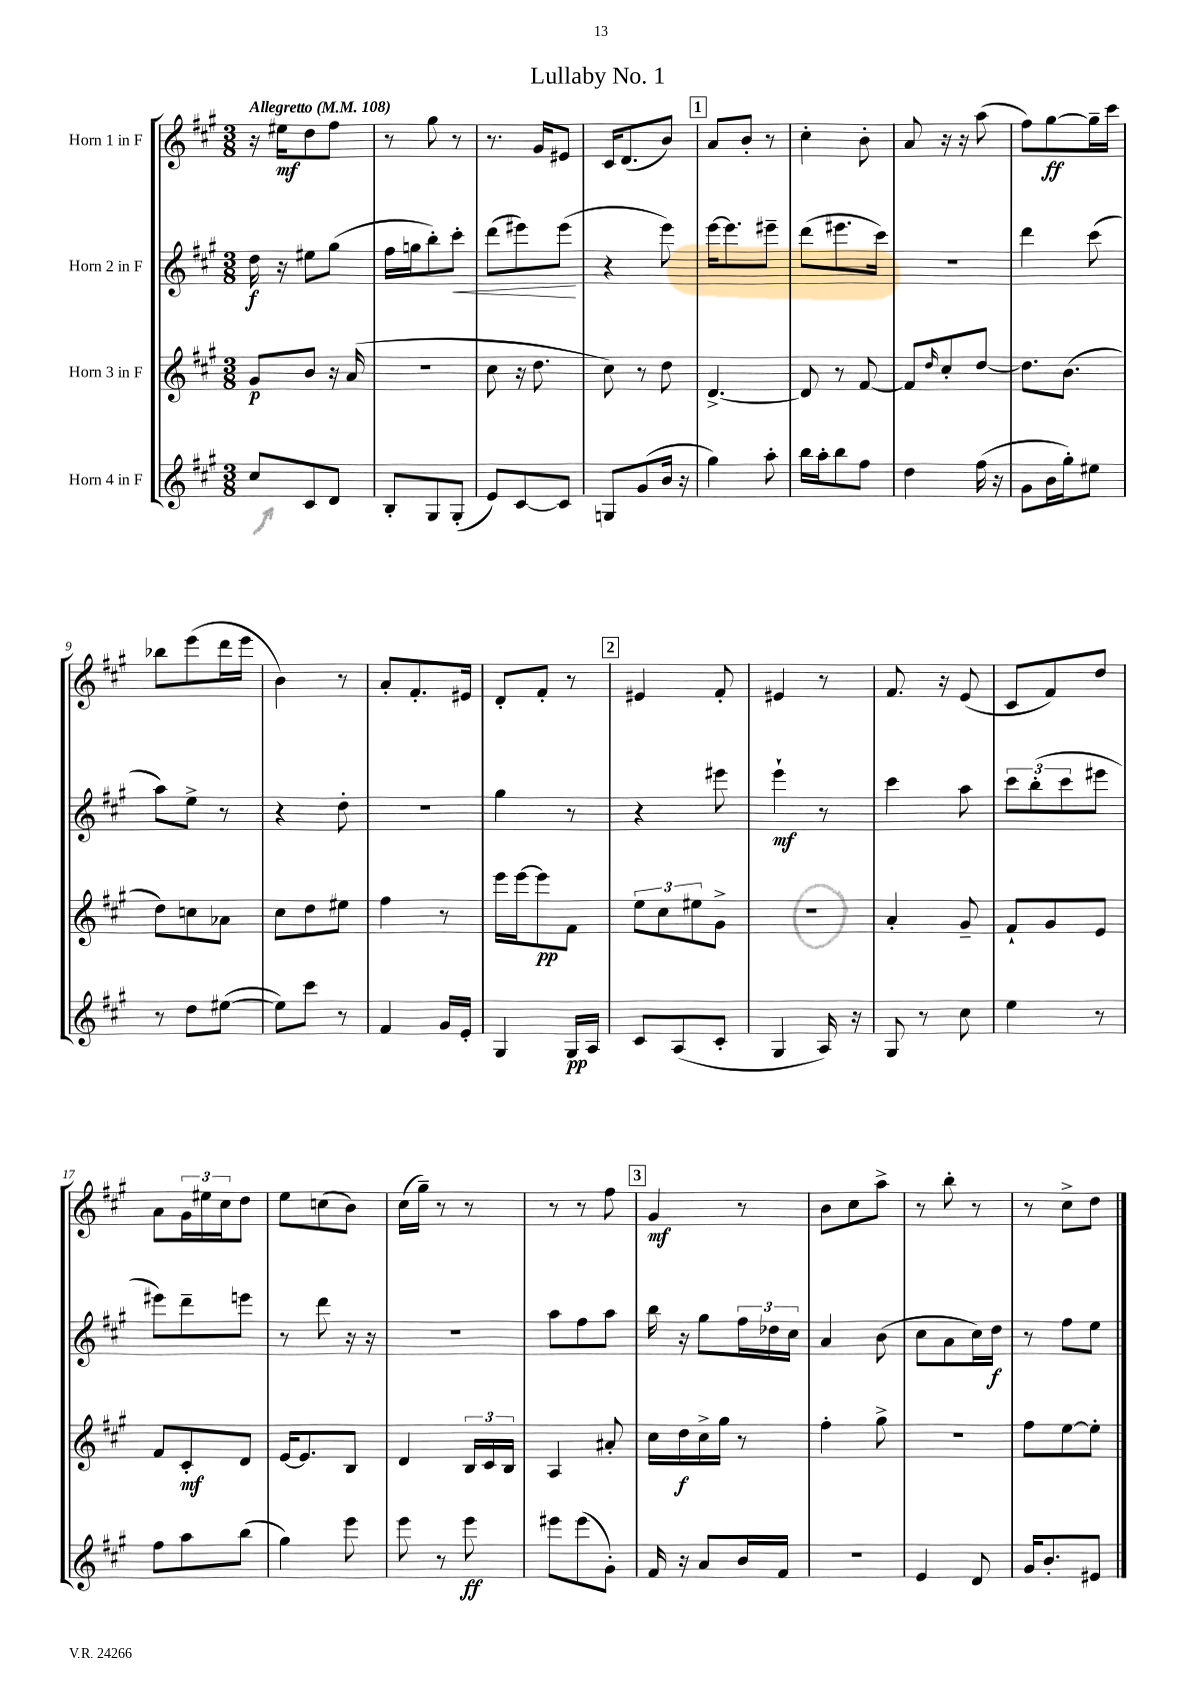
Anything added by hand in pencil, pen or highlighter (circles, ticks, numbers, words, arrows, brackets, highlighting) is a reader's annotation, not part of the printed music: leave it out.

**kern	**kern	**kern	**kern
*staff4	*staff3	*staff2	*staff1
*clefG2	*clefG2	*clefG2	*clefG2
*k[f#c#g#]	*k[f#c#g#]	*k[f#c#g#]	*k[f#c#g#]
*M3/8	*M3/8	*M3/8	*M3/8
*MM108	*MM108	*MM108	*MM108
8cc#	8g#	16dd	16r
.	.	16r	16ee#
8c#	8b	8ee#	8dd
8d	16r	(8gg#	8ff#
.	(16a	.	.
=	=	=	=
8B'	4.r	16ff#	8r
.	.	16gg	.
8G#	.	8bb')	8gg#
(8G#'	.	8ccc#'	8r
=	=	=	=
8e)	8cc#	(8ddd	8.r
[8c#	16r	8eee#)	.
.	8.dd	.	16g#
8c#]	.	(8eee#	8e#
=	=	=	=
8G	8cc#)	4r	16c#
.	.	.	(8.d
(8g#	8r	.	.
16b	8dd	8eee)	8b)
16r	.	.	.
=	=	=	=
4gg#)	[4.d^	[16eee	8a
.	.	8.eee]	.
.	.	.	8b'
8aa'	.	8eee#~	8r
=	=	=	=
16bb	8d]	(8ddd	4cc#'
16aa'	.	.	.
8bb	8r	8.eee#	.
8ff#	[8f#	.	8b'
.	.	16ccc#)	.
=	=	=	=
4dd	8f#]	4.r	8a
.	16qqdd	.	.
.	8cc#'	.	16r
.	.	.	16r
(16ff#	[8dd	.	(8aa
16r	.	.	.
=	=	=	=
8g#	8.dd]	4ddd	8ff#)
16b	.	.	[8gg#
16gg#')	(8.b	.	.
8ee#	.	(8ccc#	16gg#~]
.	.	.	16ccc#
=	=	=	=
8r	8dd)	8aa)	8bb-
8dd	8cc	8ee^	(8eee
([8ee#	8a-	8r	16ddd
.	.	.	16eee
=	=	=	=
8ee#])	8cc#	4r	4b)
8ccc#	8dd	.	.
8r	8ee#	8dd'	8r
=	=	=	=
4f#	4ff#	4.r	8a'
.	.	.	8.f#'
16g#	8r	.	.
16e'	.	.	16e#
=	=	=	=
4G#	16eee	4gg#	8d'
.	[16eee	.	.
.	8eee]	.	8f#'
16G#	8f#	8r	8r
16A	.	.	.
=	=	=	=
8c#	12ee	4r	4e#
.	12cc#	.	.
(8A	.	.	.
.	12ee#	.	.
8c#'	8g#^	8eee#	8f#'
=	=	=	=
4G#	4.r	4eee`	4e#
16A)	.	8r	8r
16r	.	.	.
=	=	=	=
8G#	4a'	4ccc#	8.f#
8r	.	.	.
.	.	.	16r
8cc#	8g#~	8aa	(8e
=	=	=	=
4ee	8f#`	12ccc#	8c#
.	.	(12bb'	.
.	8g#	.	8f#)
.	.	12ccc#	.
8r	8e	8eee#	8dd
=	=	=	=
8ff#	8f#	8eee#)	8a
8aa	8c#'	8ddd~	24g#
.	.	.	24ee#
.	.	.	24cc#
(8bb	8d	8eee	8dd
=	=	=	=
4gg#)	[16e	8r	8ee
.	8.e]	.	.
.	.	8ddd	(8cc
8eee	8B	16r	8b)
.	.	16r	.
=	=	=	=
8eee	4d	4.r	(16cc#
.	.	.	16gg#~)
8r	.	.	8r
8eee	24B	.	8r
.	24c#	.	.
.	24B	.	.
=	=	=	=
8eee#	4A	8aa	8r
(8eee#	.	8ff#	8r
8g#')	8a#'	8aa	8ff#
=	=	=	=
16f#	16cc#	16bb	4g#
16r	16dd	16r	.
8a	16cc#^	8gg#	.
.	16gg#	.	.
16b	8r	24ff#	8r
.	.	24dd-	.
16f#	.	.	.
.	.	24cc#	.
=	=	=	=
4.r	4ff#'	4a	8b
.	.	.	8cc#
.	8gg#^	(8b	8aa^
=	=	=	=
4e	4.r	8cc#	8r
.	.	8a	8bb'
8d	.	16cc#)	8r
.	.	16dd	.
=	=	=	=
16g#	8ff#	8r	8r
8.b'	.	.	.
.	[8ee	8ff#	8cc#^
8e#	8ee']	8ee	8dd
==	==	==	==
*-	*-	*-	*-
